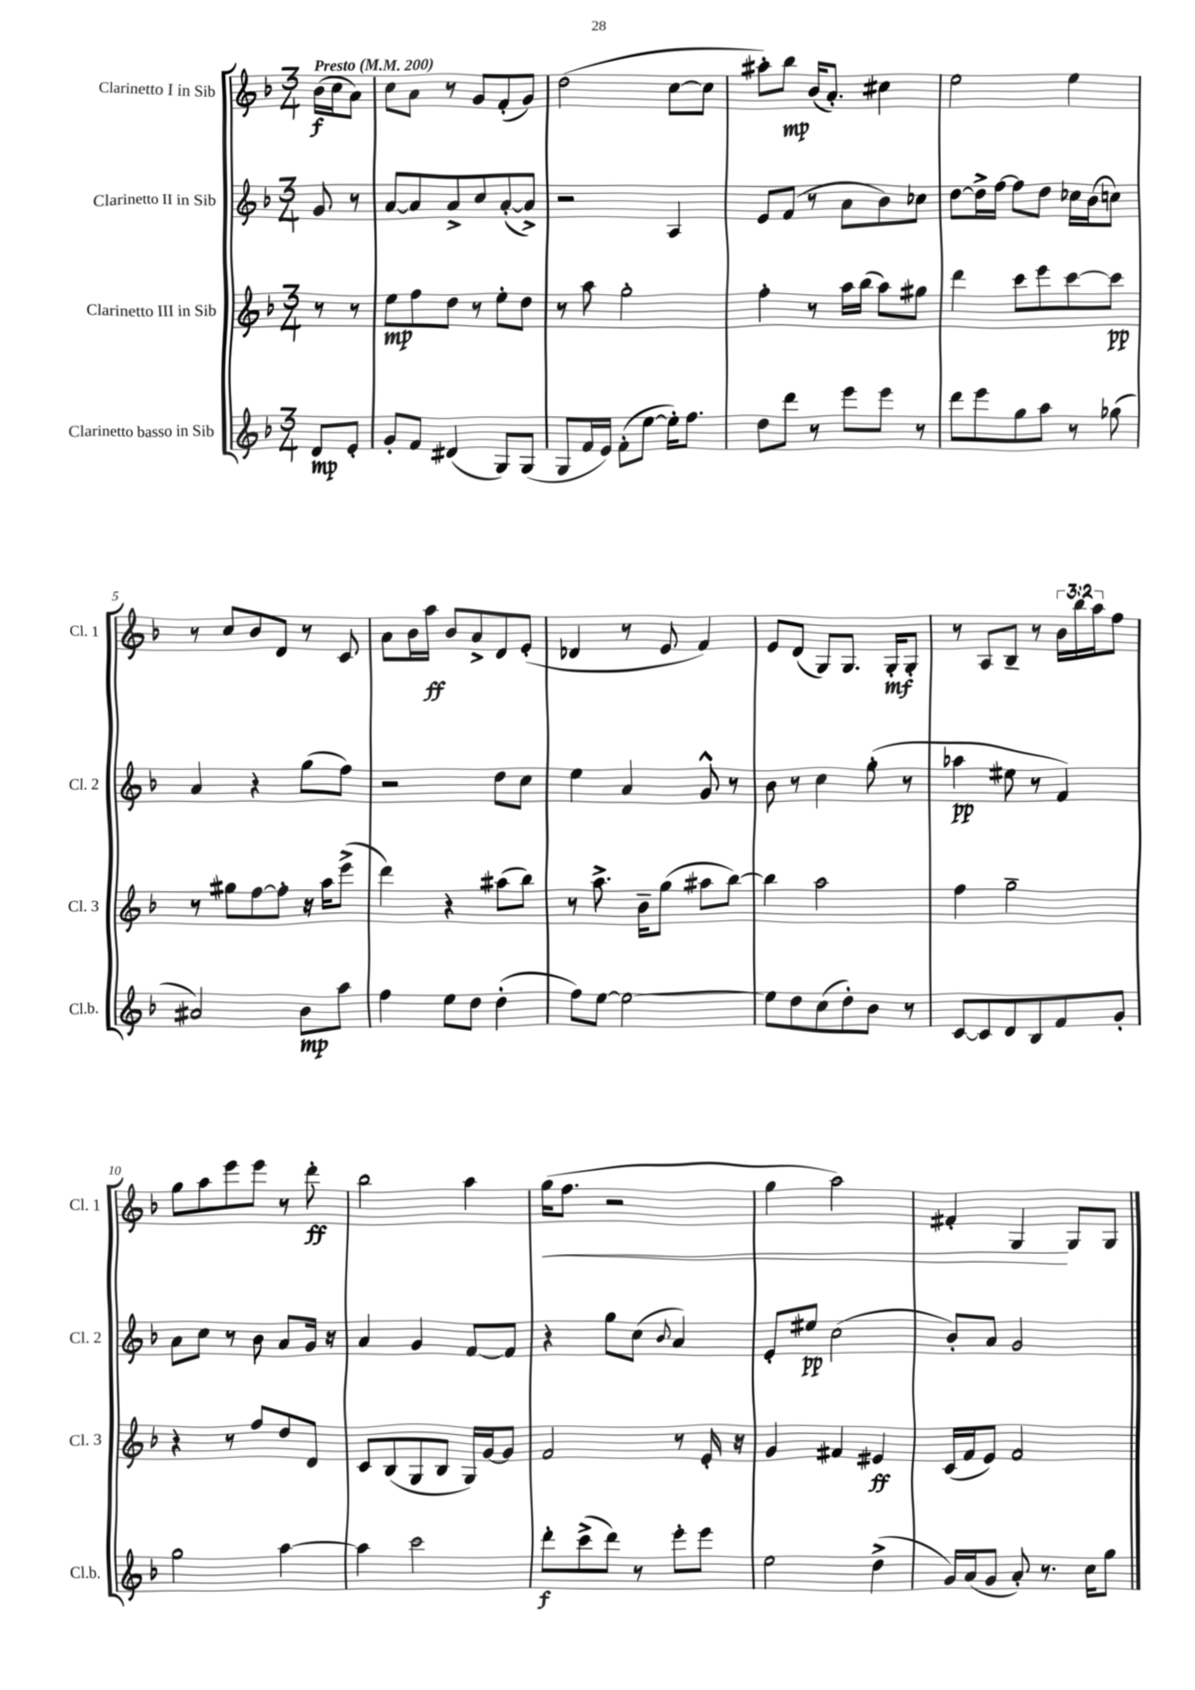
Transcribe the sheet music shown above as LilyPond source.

<<
\new StaffGroup <<
\new Staff = "s0" \with { instrumentName = "Clarinetto I in Sib" shortInstrumentName = "Cl. 1" } {
    \clef treble \key f \major \numericTimeSignature \time 3/4 \override Staff.TupletNumber.text = #tuplet-number::calc-fraction-text \partial 4 \tempo "Presto" 4 = 200
    bes'16\f( c''16 a'8) |
    c''8 a'8 r8 g'8 f'8-.( g'8) |
    d''2( c''8~ c''8 |
    ais''8-.) bes''8\mp bes'16( a'8.-.) cis''4 |
    e''2 e''4 |
    r8 c''8 bes'8 d'8 r8 c'8 |
    a'8 bes'16 a''16\ff bes'8 a'8-> d'8 e'8-.( |
    des'4 r8 e'8 f'4) |
    e'8 d'8( g8) g8. g16-.\mf g8-. |
    r8 a8 bes8-- r8 \tuplet 3/2 { bes'16 bes''16 a''16 } f''8 |
    g''8 a''8 e'''8 e'''8 r8 d'''8-.\ff |
    bes''2 a''4 |
    g''16\<( f''8. r2 |
    g''4 a''2) |
    fis'4-. g4\! g8 g8 \bar "|." |
}
\new Staff = "s1" \with { instrumentName = "Clarinetto II in Sib" shortInstrumentName = "Cl. 2" } {
    \clef treble \key f \major \numericTimeSignature \time 3/4 \partial 4
    g'8 r8 |
    a'8~ a'8 a'8-> c''8 a'8~-.( a'8->) |
    r2 a4 |
    e'8 f'8( r8 a'8 bes'8) ces''8 |
    d''8~ d''16-> f''16~ f''8 d''8 ces''16 bes'16( c''8) |
    a'4 r4 g''8( f''8) |
    r2 d''8 c''8 |
    e''4 a'4 g'8-^ r8 |
    bes'8 r8 c''4 g''8-.( r8 |
    aes''4\pp eis''8 r8 f'4) |
    a'8 c''8 r8 bes'8 a'8 g'16 r16 |
    a'4 g'4 f'8~ f'8 |
    r4 g''8 c''8( \appoggiatura { bes'8 } a'4) |
    e'8-. eis''8\pp c''2( |
    bes'8-.) a'8 g'2 \bar "|." |
}
\new Staff = "s2" \with { instrumentName = "Clarinetto III in Sib" shortInstrumentName = "Cl. 3" } {
    \clef treble \key f \major \numericTimeSignature \time 3/4 \partial 4
    r8 r8 |
    e''8\mp f''8 d''8 r8 e''8-. d''8 |
    r8 a''8 g''2-. |
    f''4-. r8 a''16 bes''16( a''8) gis''8 |
    d'''4 c'''8 e'''8 c'''8~ c'''8\pp |
    r8 gis''8 f''8~ f''8-. r16 a''16 e'''8->( |
    d'''4) r4 ais''8( bes''8) |
    r8 a''8.-> bes'16-- g''8( ais''8 bes''8~) |
    bes''4 a''2 |
    f''4 g''2-- |
    r4 r8 f''8 d''8 d'8 |
    c'8 bes8( g8 bes8 g16) g'16~ g'8 |
    f'2 r8 e'16-. r16 |
    g'4 fis'4 eis'4\ff |
    c'16( f'16 e'8) f'2 \bar "|." |
}
\new Staff = "s3" \with { instrumentName = "Clarinetto basso in Sib" shortInstrumentName = "Cl.b." } {
    \clef treble \key f \major \numericTimeSignature \time 3/4 \partial 4
    d'8\mp e'8-. |
    g'8-. f'8 dis'4( g8) g8( |
    g8 f'16 e'16) f'8-.( e''8~ e''16-.) f''8. |
    d''8 d'''8 r8 e'''8 e'''8 r8 |
    d'''8 e'''8 g''8 a''8 r8 ges''8( |
    ais'2) bes'8\mp a''8 |
    f''4 e''8 d''8 d''4-.( |
    f''8) e''8~ e''2~ |
    e''8 d''8 c''8( d''8-.) bes'8 r8 |
    c'8~ c'8 d'8 bes8 f'8 g'8-. |
    g''2 a''4~ |
    a''4 c'''2 |
    d'''8-.\f c'''8->( d'''8) r8 e'''8-. e'''8 |
    e''2 d''4->( |
    g'16) a'16( g'8 a'8-.) r8. c''16 g''8 \bar "|." |
}
>>
>>
